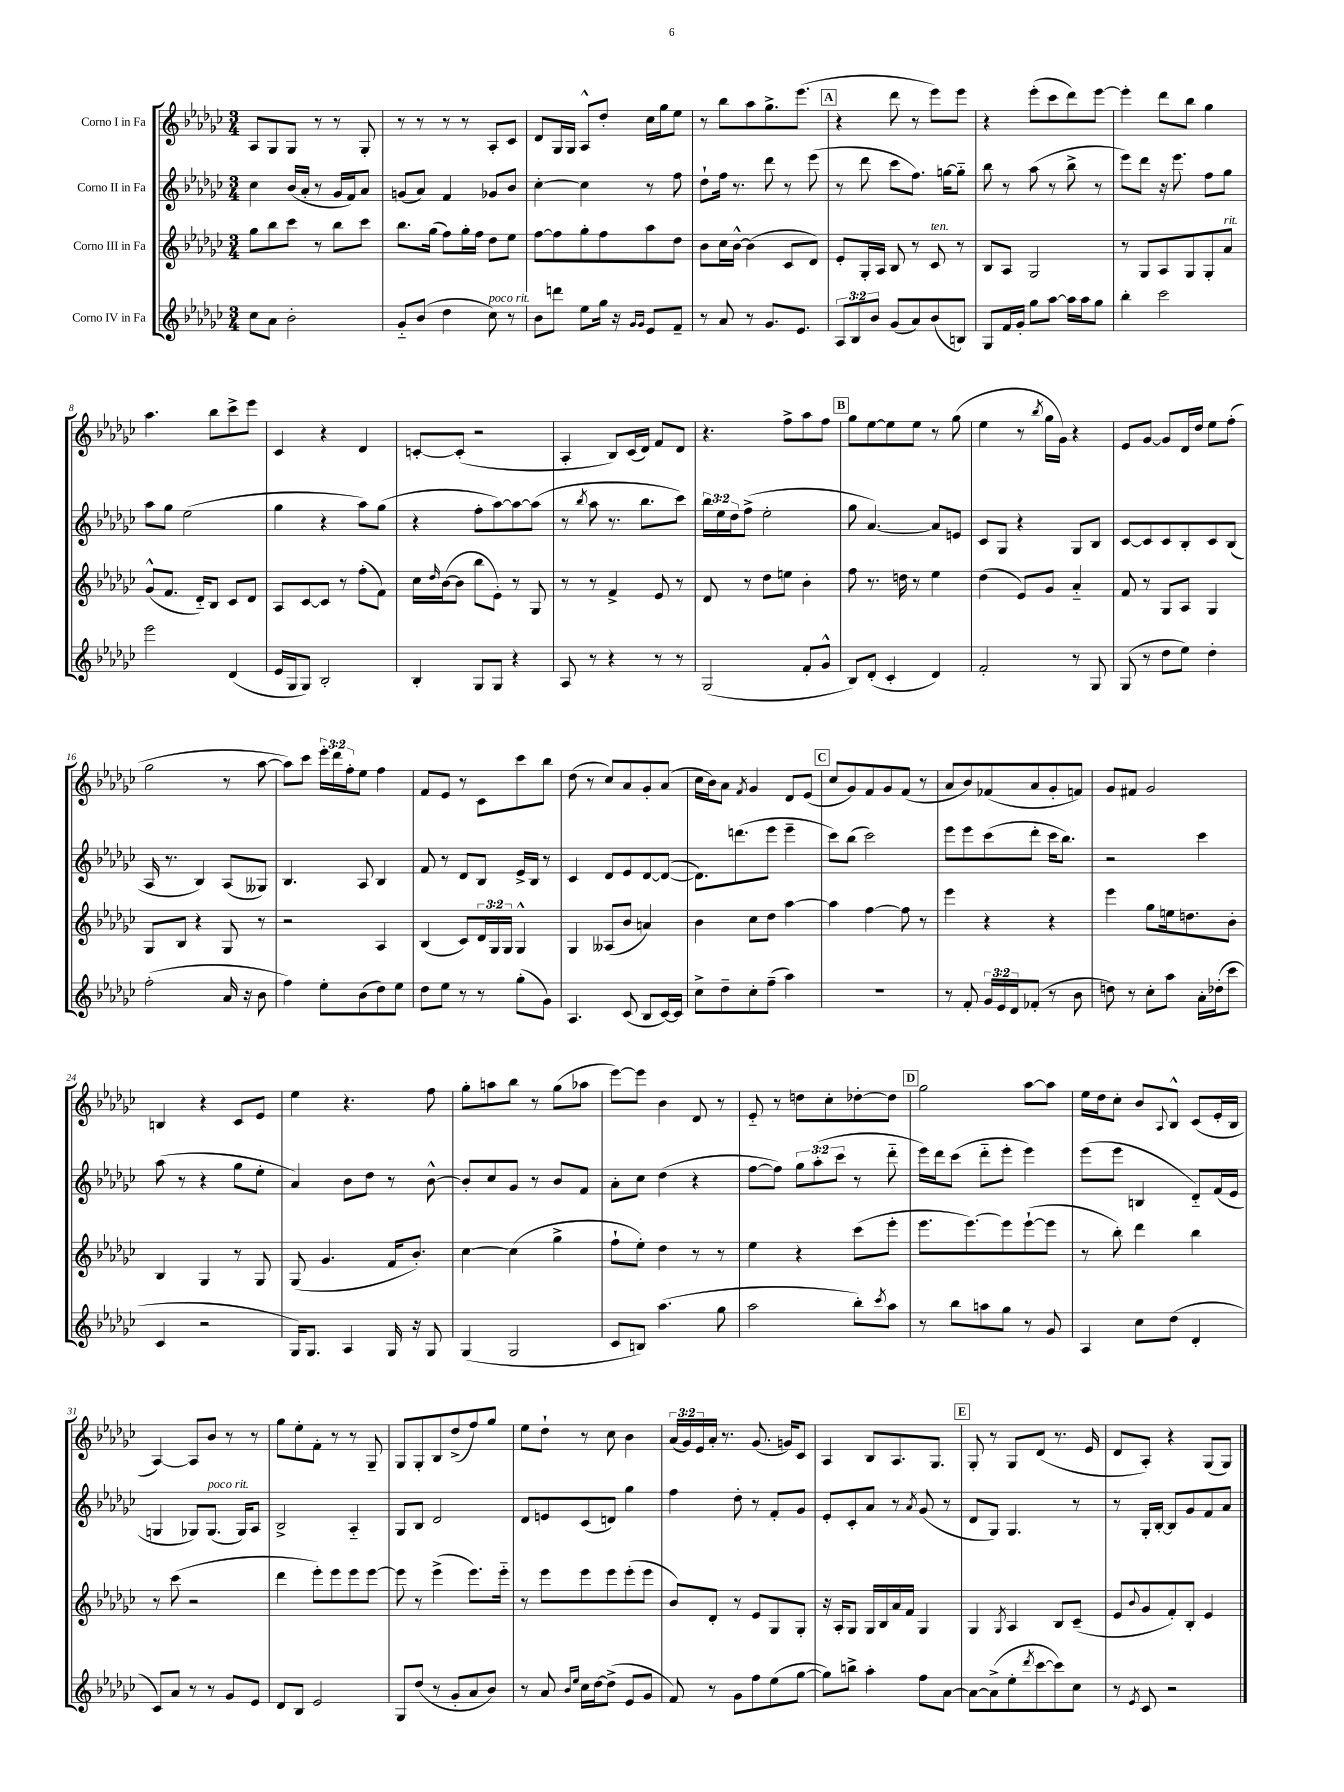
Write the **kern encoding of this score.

**kern	**kern	**kern	**kern
*part4	*part3	*part2	*part1
*staff4	*staff3	*staff2	*staff1
*I"Corno IV in Fa	*I"Corno III in Fa	*I"Corno II in Fa	*I"Corno I in Fa
*clefG2	*clefG2	*clefG2	*clefG2
*k[b-e-a-d-g-c-]	*k[b-e-a-d-g-c-]	*k[b-e-a-d-g-c-]	*k[b-e-a-d-g-c-]
*M3/4	*M3/4	*M3/4	*M3/4
=1	=1	=1	=1
8cc-\L	8gg-\L	4cc-\	8A-/L
8a-\J	8bb-\	.	8G-/
2b-'\	8ccc-\J	(16b-/LL	8G-/J
.	.	16a-'/JJ	.
.	8r	8r	8r
.	8bb-\L	16g-/LL	8r
.	.	16f/J)	.
.	8ccc-\J	8a-/J	8G-'/
=2	=2	=2	=2
8g-/L	8.bb-\L	(8gn/L	8r
(8b-/J	.	8a-/J)	8r
.	(16gg-\Jk	.	.
4dd-\	8ff\L)	4f/	8r
.	16gg-'\L	.	8r
.	16ff\JJ	.	.
!LO:TX:a:i:t=poco rit.	!	!	!
8cc-\)	8dd-\L	8g-X/L	8A-'/L
8r	8ee-\J	8b-/J	8c-/J
=3	=3	=3	=3
8b-\L	[8ff\L	[4cc-'\	8d-/L
8dddn\J	8ff\]	.	16G-/L
.	.	.	16G-/JJ
8ee-\L	8gg-'\	4cc-\]	8A-^^/L
16gg-\Jk	8ff\	.	8dd-'/J
16r	.	.	.
16qqg-/LL	.	.	.
16qqg-/JJ	.	.	.
8e-/L	8aa-\	8r	16cc-\LL
.	.	.	16gg-\J
8f~/J	8dd-\J	8ff\	8ee-\J
=4	=4	=4	=4
8r	8b-\L	8dd-`\L	8r
8a-/	16cc-\L	16ff\Jk	8bb-\L
.	[16b-^^\JJ	8.r	.
8r	(4b-\]	.	8aa-\
8.g-/L	.	8ddd-\	8.gg-^\
.	8c-/L	8r	.
8.e-/J	.	.	(8.eee-\J
.	8d-/J)	(8eee-\	.
!!LO:REH:place=s1:t=A
=5	=5	=5	=5
12A-/L	8e-'/L	8r	4r
12B-/	.	.	.
.	16G-'/L	8ddd-\	.
12b-/J	.	.	.
.	16A-/JJ	.	.
(8g-/L	8B-/	8ccc-\L	8ddd-\
8a-/)	8r	8.ff\J)	8r
!	!LO:TX:a:i:t=ten.	!	!
(8b-/	8c-/	.	8eee-\L)
.	.	[16ggn\KL	.
8Bn/J)	8r	8gg\J]	8eee-\J
=6	=6	=6	=6
8G-/L	8B-/L	8bb-\	4r
16f/L	8A-/J	8r	.
16g-'/JJ	.	.	.
8gg-\L	2G-/	(8aa-\	(8eee-'\L
[8aa-\J	.	8r	8ccc-\
16aa-\LL]	.	8bb-^\	8ddd-\)
16aa-\J	.	.	.
8gg-\J	.	8r	[8eee-\J
=7	=7	=7	=7
4bb-'\	8r	8eee-\L)	4eee-'\]
.	8G-/L	8ddd-\J	.
2ccc-\	8A-/	16r	8ddd-\L
.	.	8.eee-\	.
.	8G-/	.	8bb-\J
.	8G-'/	8ff\L	4gg-\
!	!LO:TX:a:i:t=rit.	!	!
.	8a-/J	8gg-\J	.
!!LO:LB:g=z
=8	=8	=8	=8
2eee-\	(8g-^^/L	8aa-\L	4.aa-\
.	8.f/J	8gg-\J	.
.	.	(2ee-\	.
.	16d-/KL)	.	.
.	8B-/J	.	8bb-\L
(4d-/	8c-/L	.	8ccc-^\
.	8d-/J	.	8eee-\J
=9	=9	=9	=9
16e-/LL	8A-/L	4gg-\	4c-/
16G-/J	.	.	.
8G-/J)	[8c-/	.	.
2B-'/	8c-/J]	4r	4r
.	8r	.	.
.	(8ff'\L	8aa-\L)	4d-/
.	8f\J)	(8gg-\J	.
=10	=10	=10	=10
4B-'/	16cc-\LL	4r	[8cn'/L
.	16qqdd-/	.	.
.	([16b-\J	.	.
.	8b-\J]	.	(8c'/J]
8G-/L	8bb-\L	8ff'\L	2r
8G-/J	8e-'\J)	[8aa-\)	.
4r	8r	8aa-\_	.
.	8G-/	(8aa-\J]	.
=11	=11	=11	=11
8A-/	8r	8r	4A-'/
.	.	8qbb-/	.
8r	8r	8aa-\	.
4r	4f^/	8.r	8B-/L)
.	.	.	(16c-/L
.	.	8.bb-\L	16d-/JJ)
8r	8e-/	.	8f/L
8r	8r	8ccc-\J)	8d-/J
=12	=12	=12	=12
(2G-/	8d-/	24bb-\LL	4.r
.	.	24ee-\	.
.	.	24dd-\J	.
.	8r	(8ff^\J	.
.	8dd-\L	2ee-'\	.
.	8een\J	.	8ff^\L
8f'/L	4b-'\	.	8aa-\
8g-^^/J	.	.	8ff\J
!!LO:REH:place=s1:t=B
=13	=13	=13	=13
8B-/L)	8ff\	8gg-\	8gg-\L
(8d-'/J	8.r	[4.a-/)	[8ee-\
4c-'/	.	.	8ee-\]
.	16ddn\	.	.
.	8r	.	8ee-\J
4d-/)	4ee-\	8a-/L]	8r
.	.	8en/J	(8gg-\
=14	=14	=14	=14
2f'/	(4dd-\	8c-/L	4ee-\
.	.	8G-/J	.
.	8e-/L)	4r	8r
.	.	.	8qbb-/
.	8g-/J	.	16gg-\LL
.	.	.	16g-\JJ)
8r	4a-/	8G-/L	4r
8G-/	.	8B-/J	.
=15	=15	=15	=15
(8G-/	8f/	[8c-/L	8e-/L
8r	8r	8c-/]	[8g-/J
8dd-\L	8G-/L	8c-/	8g-/L]
8ee-\J)	8A-/J	8B-'/	16d-/L
.	.	.	16dd-/JJ
4dd-'\	4G-/	8c-/	8ee-\L
.	.	(8B-/J	(8ff'\J
!!LO:LB:g=z
=16	=16	=16	=16
(2ff'\	8G-/L	16A-/	2gg-\
.	.	8.r	.
.	8B-/J	.	.
.	4r	4B-/)	.
16a-/	8G-/	(8A-/L	8r
16r	.	.	.
8b-\	8r	8G--X/J)	[8aa-\
=17	=17	=17	=17
4ff\)	2r	4.B-/	8aa-\L])
.	.	.	8ccc-\J
8ee-'\L	.	.	24eee-'\LL
.	.	.	24ddd-\
.	.	.	24ff'\J
(8b-\	.	8A-/	8ee-\J
8dd-\)	4A-/	4B-/	4ff\
8ee-\J	.	.	.
=18	=18	=18	=18
8dd-\L	(4B-/	8f/	8f/L
8ee-\J	.	8r	8e-/J
8r	8c-/L)	8d-/L	8r
8r	24d-/L	8B-/J	8c-\L
.	24G-/	.	.
.	24G-/JJ	.	.
(8gg-'\L	4G-^^/	16e-^/LL	8ccc-\
.	.	16B-/JJ	.
8g-\J)	.	8r	8bb-\J
=19	=19	=19	=19
4.A-/	4G-/	4c-/	(8dd-\
.	.	.	8r
.	(8A--X/L	8d-/L	8cc-/L)
(8c-/	8b-/J	8e-/	8a-/
8B-/L	4an/)	[8d-/	8g-'/
[16c-/L)	.	(8d-/J_	(8a-/J
16c-/JJ]	.	.	.
=20	=20	=20	=20
8cc-^\L	4b-\	8.d-\L])	16cc-\LL
.	.	.	16b-\J)
8dd-~\	.	.	8a-\J
.	.	(8.dddn\	.
.	.	.	8qf/
8cc-'\	8cc-\L	.	4g-/
(8ff~\J	8dd-\J	8eee-\J	.
4aa-\)	[4aa-\	4eee-~\	8d-/L
.	.	.	(8e-/J
!!LO:REH:place=s1:t=C
=21	=21	=21	=21
2.r	4aa-\]	8ccc-\L)	8cc-/L
.	.	(8bb-\J	8g-/)
.	[4ff\	2ccc-\)	8f/
.	.	.	8g-/
.	8ff\]	.	(8f/J
.	8r	.	8r
=22	=22	=22	=22
8r	4eee-\	8eee-\L	8a-/L
8f'/	.	8eee-\	8b-/)
24g-/LL	4r	(8ccc-\	(8f-X/
24e-/	.	.	.
24d-/J	.	.	.
(8f-X'/J	.	8ddd-'\J	8a-/
8r	4r	16ccc-\KL	8g-'/
.	.	8.bb-\J)	.
8b-\	.	.	8fn/J)
=23	=23	=23	=23
8ddn\)	4eee-\	2r	8g-/L
8r	.	.	8f#X/J
8cc-'\L	8gg-\L	.	2g-/
8aa-\J	16een\k	.	.
.	8.ddn\	.	.
16a-'\LL	.	4ccc-\	.
(16dd-X'\J	.	.	.
8ccc-\J	8b-'\J	.	.
!!LO:LB:g=z
=24	=24	=24	=24
4c-/	4B-/	(8aa-\	4Bn/
.	.	8r	.
2r	4G-/	4r	4r
.	8r	8gg-\L	8c-/L
.	8G-/	8ee-'\J	8e-/J
=25	=25	=25	=25
16G-/KL)	(8G-/	4a-/)	4ee-\
8.G-/J	.	.	.
.	4.g-/	.	.
4A-/	.	8b-\L	4.r
.	.	8dd-\J	.
16G-/	16f/KL	8r	.
16r	8.b-'/J)	.	.
8G-/	.	[8b-^^\	8ff\
=26	=26	=26	=26
(4G-/	[4cc-\	8b-'/L]	8gg-'\L
.	.	8cc-/	8aan\
2G-/	(4cc-\]	8g-/J	8bb-\J
.	.	8r	8r
.	4gg-^\	8b-/L	(8gg-\L
.	.	8f/J	8aa-X\J
=27	=27	=27	=27
8c-/L	8ff`\L	8a-'\L	[8eee-\L)
8Bn/J)	8ee-'\J)	8cc-\J	8eee-\J]
(4.aa-\	4dd-\	(4dd-\	4b-\
.	8r	4r	8d-/
8gg-\	8r	.	8r
=28	=28	=28	=28
2aa-\	4ee-\	[8ff\L	8e-/
.	.	8ff\J])	8r
.	4r	12gg-\L	8ddn\L
.	.	(12aa-'\	.
.	.	.	8cc-'\
.	.	12ccc-\J	.
8bb-'\L)	(8ccc-\L	8r	[8dd-X'\
8qccc-/	.	.	.
8aa-\J	8eee-'\J	8ddd-\	8dd-\J]
!!LO:REH:place=s1:t=D
=29	=29	=29	=29
8r	8.eee-\L	16eee-\LL)	2gg-\
.	.	16ddd-\J	.
8bb-\L	.	(8ccc-\J	.
.	[8.eee-\)	.	.
8aan\	.	8ddd-\L	.
8gg-\J	8eee-\]	8eee-'\J	.
8r	([8eee-`\	4eee-\)	[8aa-\L
8g-/	8eee-\J]	.	8aa-\J]
=30	=30	=30	=30
4A-/	8r	(8eee-\L	16ee-\LL
.	.	.	16dd-\J
.	8bb-'\)	8eee-\J	8cc-'\J
8cc-\L	4ddd-\	4Bn/	8b-/L
.	.	.	8qqA-/
(8dd-\J	.	.	8B-^^/J
4d-'/	4bb-\	8d-/L)	(8c-/L
.	.	(16f/L	16e-'/L
.	.	16e-/JJ	16B-/JJ
!!LO:LB:g=z
=31	=31	=31	=31
8c-/L)	8r	4Gn/	[4A-/)
8a-/J	(8ccc-\	.	.
8r	2r	8G-X/L)	8A-/L]
!	!	!LO:TX:a:i:t=poco rit.	!
8r	.	(8.G-/J	8b-/J
8g-/L	.	.	8r
.	.	16G-/KL)	.
8e-/J	.	8A-/J	8r
=32	=32	=32	=32
8d-/L	4ddd-\	2B-^/	8gg-\L
8B-/J	.	.	8ee-'\
2e-/	8eee-'\L)	.	8f'\J
.	8eee-\	.	8r
.	8eee-\	4A-/	8r
.	[8eee-\J	.	8G-~/
=33	=33	=33	=33
8G-/L	8eee-\]	8G-/L	8G-/L
(8dd-/J	8r	8B-/J	8G-'/
8r	(4eee-^\	2d-/	8B-/
8g-'/L	.	.	(8dd-^/
8a-/	8.eee-\L)	.	8ff/)
8b-/J)	.	.	8gg-/J
.	16eee-\Jk	.	.
=34	=34	=34	=34
8r	8r	8d-/L	8ee-\L
8a-/	8eee-\L	8en/	8dd-`\J
16qqb-/LL	.	.	.
16qqee-/JJ	.	.	.
16cc-\LL	8eee-\	(8c-/	8r
[16dd-\J	.	.	.
(8dd-^\J]	8eee-\	8dn/J)	8cc-\
8e-/L	(8eee-'\	4gg-\	4b-\
8g-/J	8eee-\J	.	.
=35	=35	=35	=35
8f/)	8b-/L)	4ff\	(24a-/LL
.	.	.	24g-/)
.	.	.	24e-/
8r	8d-'/J	.	16a-'/JJ
.	.	.	8.r
8g-\L	8r	8dd-'\	.
8ff\	8e-/L	8r	(8.g-/
(8ee-\	8G-/	8f'/L	.
.	.	.	16gn/KL)
[8gg-\J	8G-'/J	8g-/J	8c-/J
=36	=36	=36	=36
8gg-\L])	16r	8e-'/L	4A-/
.	16A-'/KL	.	.
8bbn^\J	8G-/J	8c-'/	.
4aa-'\	16G-/LL	8a-/J	8B-/L
.	16B-/	.	.
.	16a-/	8r	8.A-/
.	16f/JJ	.	.
.	.	8qa-/	.
8ff\L	4G-/	(8g-/	.
.	.	.	8.G-/J
[8a-\J	.	8r	.
!!LO:REH:place=s1:t=E
=37	=37	=37	=37
8a-\L_	4G-/	8d-/L	8G-'/
(8a-^\]	.	8G-/J)	8r
.	8qG-/	.	.
8ee-'\	4A-/	4.G-/	8G-/L
8qddd-/	.	.	.
[8ccc-\	.	.	(8d-/J
8ccc-\])	8B-/L	.	8.r
8cc-\J	(8c-~/J	8r	.
.	.	.	16e-/
=38	=38	=38	=38
8r	8e-/L	8r	8d-/L
8qe-/	8qqb-/	.	.
8c-/	8g-/	16G-'/LL	8A-'/J)
.	.	[16B-'/JJ	.
2r	8f'/)	8B-/L]	4r
.	8B-'/J	8g-/	.
.	4e-/	8f/	(8G-/L
.	.	8a-/J	8G-/J)
==	==	==	==
*-	*-	*-	*-
